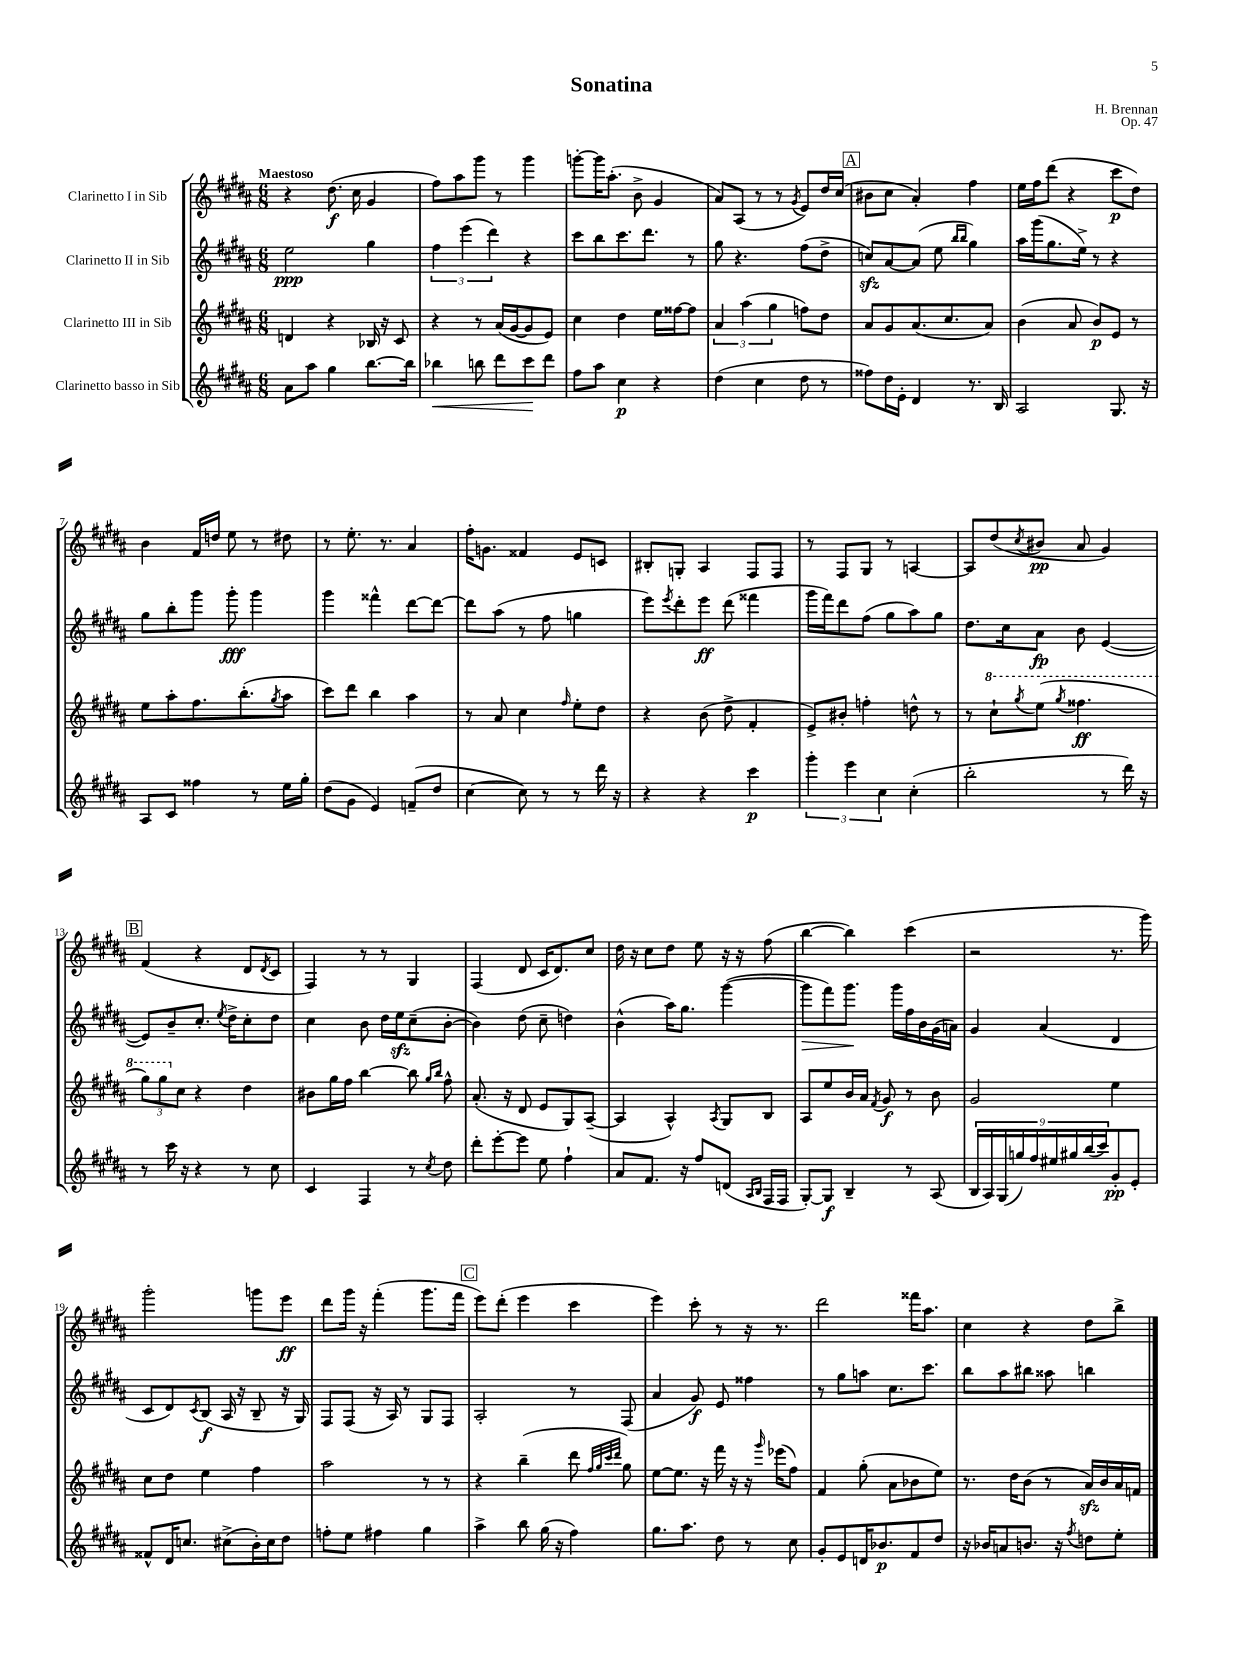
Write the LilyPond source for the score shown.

\header { title = "Sonatina" composer = "H. Brennan" opus = "Op. 47" }
<<
\new StaffGroup <<
\new Staff = "s0" \with { instrumentName = "Clarinetto I in Sib" } {
    \clef treble \key b \major \numericTimeSignature \time 6/8 \tempo "Maestoso"
    r4 dis''8.\f( cis''16 gis'4 |
    fis''8) ais''8 gis'''8 r8 gis'''4 |
    g'''8~-. g'''16 ais''8.-.( b'8-> gis'4 |
    ais'8) ais8( r8 r8 \acciaccatura { gis'8 } e'8) dis''16 cis''16( |
    \mark \markup { \box "A" } bis'8 cis''8 ais'4-.) fis''4 |
    e''16 fis''16 dis'''8( r4 cis'''8\p dis''8) |
    b'4 fis'16 d''16 e''8 r8 dis''8 |
    r8 e''8.-. r8. ais'4 |
    fis''16-. g'8. fisis'4 e'8 c'8 |
    bis8-. g8-. ais4 fis8 fis8 |
    r8 fis8 gis8 r8 a4~ |
    a8 dis''8( \acciaccatura { cis''8 } bis'8\pp ais'8 gis'4) |
    \mark \markup { \box "B" } fis'4( r4 dis'8 \acciaccatura { dis'8 } cis'8 |
    fis4) r8 r8 gis4 |
    fis4( dis'8 cis'16 dis'8.) cis''8 |
    dis''16 r16 cis''8 dis''8 e''8 r16 r16 fis''8( |
    b''4~ b''4) cis'''4( |
    r2 r8. gis'''16) |
    gis'''2-. g'''8 e'''8\ff |
    dis'''8 gis'''16 r16 fis'''4-.( gis'''8. fis'''16 |
    \mark \markup { \box "C" } e'''8) dis'''8-.( e'''4 cis'''4 |
    e'''4) cis'''8-. r8 r16 r8. |
    dis'''2 fisis'''16 ais''8. |
    cis''4 r4 dis''8 b''8-> \bar "|." |
}
\new Staff = "s1" \with { instrumentName = "Clarinetto II in Sib" } {
    \clef treble \key b \major \numericTimeSignature \time 6/8
    e''2\ppp gis''4 |
    \tuplet 3/2 { fis''4 e'''4( dis'''4) } r4 |
    cis'''8 b''8 cis'''8. dis'''8. r8 |
    gis''8 r4. fis''8( dis''8-> |
    \mark \markup { \box "A" } c''8\sfz) ais'8~ ais'8( e''8 \grace { b''16 b''16 } gis''4) |
    ais''16 gis'''16( gis''8. e''16->) r8 r4 |
    gis''8 b''8-. gis'''8 gis'''8-.\fff gis'''4 |
    gis'''4 fisis'''4-^ dis'''8~ dis'''8~ |
    dis'''8 ais''8( r8 fis''8 g''4 |
    e'''8) \acciaccatura { e'''8 } dis'''8-. e'''8\ff dis'''8( fisis'''4 |
    gis'''16 fis'''16) dis'''8 fis''8( gis''8 ais''8) gis''8 |
    dis''8. cis''16 ais'8\fp b'8 e'4~( |
    \mark \markup { \box "B" } e'8) b'8-- cis''8.-. \acciaccatura { e''8 } dis''16-> cis''8-. dis''8 |
    cis''4 b'8 dis''16 e''16\sfz cis''8--( b'8~-. |
    b'4) dis''8( cis''8-- d''4) |
    b'4-^( ais''16) gis''8. gis'''4~( |
    gis'''8\> fis'''8) gis'''8.\! gis'''16 fis''16 b'16 gis'16( a'16) |
    gis'4 ais'4( dis'4 |
    cis'8 dis'8) \acciaccatura { cis'8 } b8\f( ais16 r16 b8-- r16 gis16) |
    fis8 fis8( r16 ais16) r8 gis8 fis8 |
    \mark \markup { \box "C" } ais2-. r8 fis8( |
    ais'4 gis'8\f) e'8 fisis''4 |
    r8 gis''8 a''8 cis''8. cis'''8. |
    b''8 ais''8 bis''8 aisis''8 b''4 \bar "|." |
}
\new Staff = "s2" \with { instrumentName = "Clarinetto III in Sib" } {
    \clef treble \key b \major \numericTimeSignature \time 6/8
    d'4 r4 bes16 r16 cis'8 |
    r4 r8 ais'16( gis'16~ gis'8 e'8) |
    cis''4 dis''4 e''16 fisis''16~ fisis''8 |
    \tuplet 3/2 { ais'4 ais''4( gis''4 } f''8) dis''8 |
    \mark \markup { \box "A" } ais'8 gis'8 ais'8.( cis''8. ais'8) |
    b'4( ais'8 b'8\p) e'8 r8 |
    e''8 ais''8-. fis''8. b''8.-.( \acciaccatura { gis''8 } ais''8 |
    cis'''8) dis'''8 b''4 ais''4 |
    r8 ais'8 cis''4 \grace { fis''16 } e''8-. dis''8 |
    r4 b'8( dis''8-> fis'4-. |
    e'8->) bis'8-. f''4-. d''8-^ r8 |
    r8 \ottava #1 cis'''8-! \acciaccatura { gis'''8 } e'''8( \acciaccatura { gis'''8 } fisis'''4.\ff |
    \mark \markup { \box "B" } \tuplet 3/2 { gis'''8) gis'''8 \ottava #0 cis''8 } r4 dis''4 |
    bis'8 gis''16 fis''16 b''4~ b''8 \grace { gis''16 b''16 } fis''8-^ |
    ais'8.-.( r16 dis'8 e'8 gis8) ais8~--( |
    ais4 ais4-^) \acciaccatura { ais8 } gis8 b8 |
    ais8 e''8 b'16 ais'16 \acciaccatura { fis'8 } gis'8\f r8 b'8 |
    gis'2 e''4 |
    cis''8 dis''8 e''4 fis''4 |
    ais''2 r8 r8 |
    \mark \markup { \box "C" } r4 b''4--( dis'''8 \grace { fis''32 gis''32 cis'''32 dis'''32 } gis''8) |
    e''8~ e''8. r16 fis'''16 r16 r16 \grace { gis'''16 } ees'''16( fis''8) |
    fis'4 gis''8-.( ais'8 bes'8 e''8) |
    r8. dis''16 b'8( r8 ais'16\sfz) b'16 ais'16 f'16 \bar "|." |
}
\new Staff = "s3" \with { instrumentName = "Clarinetto basso in Sib" } {
    \clef treble \key b \major \numericTimeSignature \time 6/8
    ais'8 ais''8 gis''4 b''8.~ b''16 |
    bes''4\< b''8 dis'''8 cis'''8\! dis'''8 |
    fis''8 ais''8 cis''4\p r4 |
    dis''4( cis''4 dis''8 r8 |
    \mark \markup { \box "A" } fisis''8) dis''16 e'16-. dis'4 r8. b16 |
    ais2 gis8. r16 |
    ais8 cis'8 fisis''4 r8 e''16 gis''16-. |
    dis''8( gis'8 e'4) f'8--( dis''8 |
    cis''4~ cis''8) r8 r8 dis'''16 r16 |
    r4 r4 cis'''4\p |
    \tuplet 3/2 { gis'''4-. e'''4 cis''4 } cis''4-.( |
    b''2-. r8 dis'''16) r16 |
    \mark \markup { \box "B" } r8 cis'''16 r16 r4 r8 cis''8 |
    cis'4 fis4 r8 \acciaccatura { cis''8 } dis''8 |
    dis'''8-. e'''8~-. e'''8 e''8 fis''4-! |
    ais'8 fis'8. r16 fis''8 d'8( \grace { ais16 b16 } fis16 fis16 |
    gis8~-.) gis8\f b4-- r8 ais8( |
    \tuplet 9/8 { b16 ais16) gis16( g''16) fis''16 eis''16 gis''16 b''16( cis'''16) } gis'8-.\pp e'8-. |
    fisis'8-^ dis'16 c''8. cis''8->( b'16-.) cis''16 dis''8 |
    f''8-. e''8 fis''4 gis''4 |
    \mark \markup { \box "C" } ais''4-> b''8 gis''16( r16 fis''4) |
    gis''8. ais''8. dis''8 r8 cis''8 |
    gis'8-. e'8 d'16 bes'8.\p fis'8 dis''8 |
    r16 bes'16 a'8 b'8. r16 \acciaccatura { fis''8 } d''8 e''8-. \bar "|." |
}
>>
>>
